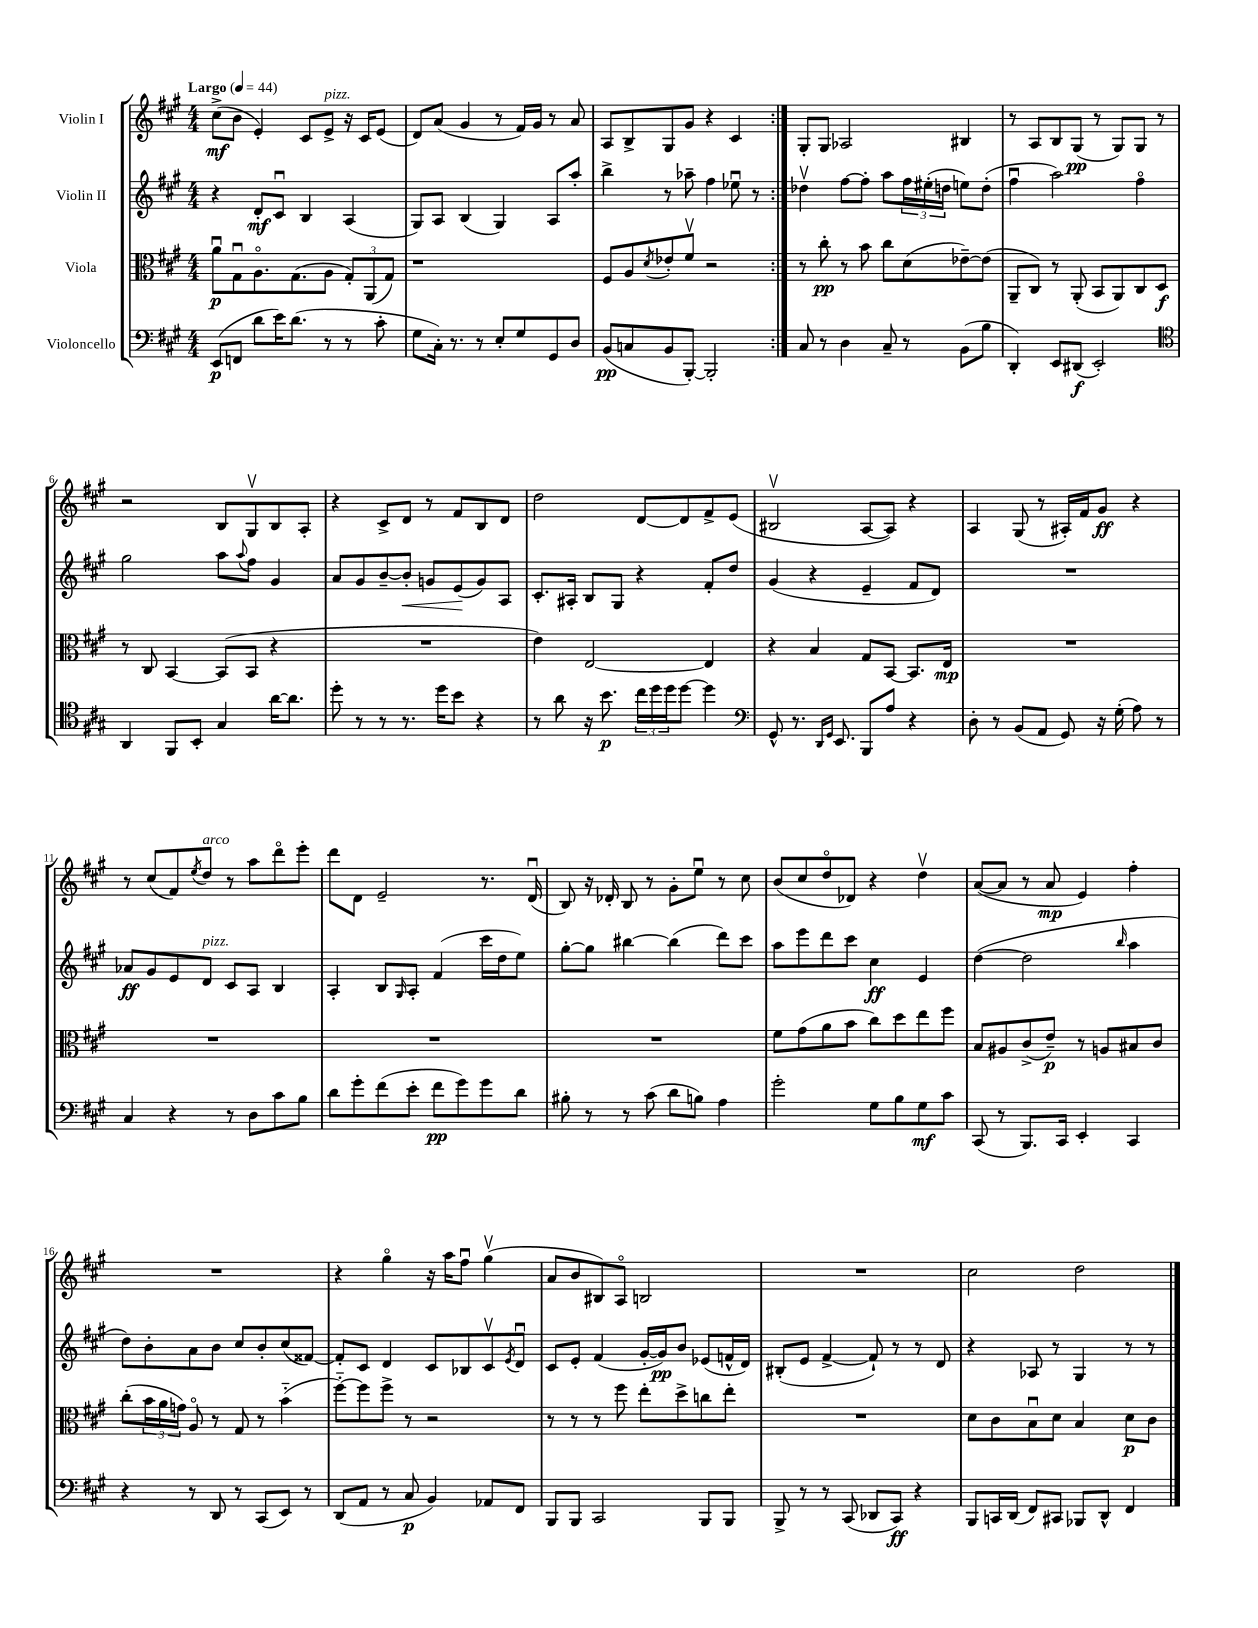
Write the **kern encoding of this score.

**kern	**kern	**kern	**kern
*staff4	*staff3	*staff2	*staff1
*clefF4	*clefC3	*clefG2	*clefG2
*k[f#c#g#]	*k[f#c#g#]	*k[f#c#g#]	*k[f#c#g#]
*M4/4	*M4/4	*M4/4	*M4/4
*MM44	*MM44	*MM44	*MM44
(8EE/L	8au\L	4r	(8cc#^\L
8FF/J	8G#u\	.	8b\J
8d\L	8.Ao\	8d'/L	4e'/)
16e\K)	.	8c#u/J	.
(8.d\J	(8.G#\	.	.
.	.	4B/	8c#/L
8r	8A\J	.	8e^/J
8r	12G#'/L)	(4A/	16r
.	.	.	16c#/LK
.	(12AA/	.	.
8c#'\	.	.	(8e/J
.	12G#/J)	.	.
=	=	=	=
8G#\L	1r	8G#/L)	8d/L)
16C#'\Jk)	.	8A/J	(8a/J
8.r	.	.	.
.	.	(4B/	4g#/
8r	.	.	.
8E'/L	.	4G#/)	8r
8G#/	.	.	16f#/LL)
.	.	.	16g#/JJ
8GG#/	.	8A/L	8r
8D/J	.	8aa'/J	8a/
=	=	=	=
(8BB/L	8F#/L	4bb^\	8A/L
8C/	8A/	.	8B^/
.	8qd/	.	.
8BB/	8e-'/	8r	8G#/
[8BBB'/J)	8f#v/J	8aa-~\	8g#/J
2BBB'/]	2r	4ff#\	4r
.	.	8ee-u\	4c#/
.	.	8r	.
=:|!	=:|!	=:|!	=:|!
8C#/	8r	4dd-v\	8G#'/L
8r	8cc#'\	.	8G#/J
4D\	8r	[8ff#\L	2A-/
.	8b\	8ff#'\]J	.
8C#~/	8cc#\L	8aa\L	.
8r	(8d\	24ff#\L	.
.	.	(24ee#'\	.
.	.	24dd\JJ	.
(8BB\L	[8e-~\)	8ee\L)	4B#/
8B\J	(8e-\]J	(8dd'\J	.
=	=	=	=
4DD'/)	8AA~/L	4ff#u\	8r
.	8C#/J)	.	8A/L
8EE/L	8r	2aa\)	8B/
(8DD#/J	(8AA'/	.	(8G#/J
2EE'/)	8BB/L	.	8r
.	8AA/)	.	8G#/L)
.	8C#/	4ff#o\	8G#/J
.	8D/J	.	8r
=	=	=	=
*clefC4	*	*	*
4AA/	8r	2gg#\	2r
.	8C#/	.	.
8FF#/L	[4BB/	.	.
8BB'/J	.	.	.
4G#/	(8BB/]L	8aa\L	8B/L
.	.	8qqaa/	.
.	8BB/J	8ff#\J	8G#v/
[16a\LK	4r	4g#/	8B/
8.a\]J	.	.	.
.	.	.	8A'/J
=	=	=	=
8dd'\	1r	8a/L	4r
8r	.	8g#/	.
8r	.	[8b~/	8c#^/L
8.r	.	8b'/]J	8d/J
.	.	8g/L	8r
16dd\LK	.	.	.
8b\J	.	(8e/	8f#/L
4r	.	8g/)	8B/
.	.	8A/J	8d/J
=	=	=	=
8r	4e\)	8.c#'/L	2dd\
8a\	.	.	.
.	.	16A#'/Jk	.
16r	[2E/	8B/L	.
8.b\	.	.	.
.	.	8G#/J	.
24cc#\LL	.	4r	[8d/L
24dd\	.	.	.
24dd\J	.	.	.
[8dd\J	.	.	8d/]
4dd\]	4E/]	8f#'/L	8f#^/
.	.	8dd/J	(8e/J
=	=	=	=
*clefF4	*	*	*
8GG#^^/	4r	(4g#/	2B#v/
8.r	.	.	.
.	4B/	4r	.
16qqDD/LL	.	.	.
16qqGG#/JJ	.	.	.
8.EE/	.	.	.
8BBB/L	8G#/L	4e~/	[8A/L
8A/J	[8BB/J	.	8A/]J)
4r	8.BB/]L	8f#/L	4r
.	.	8d/J)	.
.	16E/Jk	.	.
=	=	=	=
8D'\	1r	1r	4A/
8r	.	.	.
(8BB/L	.	.	(8G#/
8AA/J	.	.	8r
8GG#/)	.	.	16A#'/LL)
.	.	.	16f#/J
16r	.	.	8g#/J
(16G#'\	.	.	.
8A\)	.	.	4r
8r	.	.	.
=	=	=	=
4C#/	1r	8a-/L	8r
.	.	8g#/	(8cc#/L
4r	.	8e/	8f#/)
.	.	.	8qee/
.	.	8d/J	8dd/J
8r	.	8c#/L	8r
8D\L	.	8A/J	8aa\L
8c#\	.	4B/	8dddo\
8B\J	.	.	8eee'\J
=	=	=	=
8d\L	1r	4A'/	8ddd\L
8g#'\	.	.	8d\J
(8f#\	.	8B/L	2e~/
.	.	16qqG#/	.
8e'\J	.	8A'/J	.
8f#\L	.	(4f#/	.
8g#\)	.	.	.
8g#\	.	16ccc#\LL	8.r
.	.	16dd\J	.
8d\J	.	8ee\J)	.
.	.	.	(16du/
=	=	=	=
8B#'\	1r	[8gg#'\L	8B/)
8r	.	8gg#\]J	16r
.	.	.	16d-'/
8r	.	[4bb#\	8B/
(8c#\	.	.	8r
8d\L	.	(4bb#\]	8g#'\L
8B\J)	.	.	8eeu\J
4A\	.	8ddd\L)	8r
.	.	8ccc#\J	8cc#\
=	=	=	=
2g#'\	8f#\L	8aa\L	(8b/L
.	(8g#\	8eee\	8cc#/
.	8a\	8ddd\	8ddo/
.	8b\J	8ccc#\J	8d-/J)
8G#\L	8cc#\L)	4cc#\	4r
8B\	8dd\	.	.
8G#\	8ee\	4e/	4ddv\
8c#\J	8ff#\J	.	.
=	=	=	=
(8CC#/	8B/L	([4dd\	([8a/L
8r	8A#/	.	8a/]J
8.BBB/L)	(8c#^/	2dd\]	8r
.	8e~/J)	.	8a/
16CC#/Jk	.	.	.
4EE'/	8r	.	4e/)
.	8A/L	.	.
.	.	16qqbb/	.
4CC#/	8B#/	4aa\	4ff#'\
.	8c#/J	.	.
=	=	=	=
4r	(8cc#'\L	8dd\L)	1r
.	24b\L	8b'\	.
.	24a\	.	.
.	24g\JJ)	.	.
8r	8Ao/	8a\	.
8DD/	8r	8b\J	.
8r	8G#/	8cc#/L	.
(8CC#/L	8r	8b'/	.
8EE/J)	(4b'~\	(8cc#/	.
8r	.	[8f##/J)	.
=	=	=	=
(8DD/L	[8ff#'~\L)	8f##'/]L	4r
8AA/J	8ff#\]	8c#/J	.
8r	8ff#^\J	4d/	4gg#o\
8C#/	8r	.	.
4BB/)	2r	8c#/L	16r
.	.	.	16aa\LK
.	.	8B-/	8ff#u\J
8AA-/L	.	8c#v/	(4gg#v\
.	.	8qe/	.
8FF#/J	.	8du/J	.
=	=	=	=
8BBB/L	8r	8c#/L	8a/L
8BBB/J	8r	8e'/J	8b/
2CC#/	8r	(4f#/	8B#/)
.	8ff#\	.	8Ao/J
.	8ee'\L	[16g#'/LL	2B/
.	.	16g#/]J)	.
.	8dd^\	8b/J	.
8BBB/L	8cc\	(8e-/L	.
8BBB/J	8ee'\J	16f^^/L	.
.	.	16d/JJ)	.
=	=	=	=
8BBB^/	1r	(8B#'/L	1r
8r	.	8e/J	.
8r	.	[4f#^/	.
(8CC#/	.	.	.
8DD-/L	.	8f#`/])	.
8CC#/J)	.	8r	.
4r	.	8r	.
.	.	8d/	.
=	=	=	=
8BBB/L	8d\L	4r	2cc#\
16CC/L	8c#\	.	.
(16DD/JJ	.	.	.
8FF#/L)	8Bu\	8A-/	.
8CC#/J	8d\J	8r	.
8BBB-/L	4B/	4G#/	2dd\
8DD^^/J	.	.	.
4FF#/	8d\L	8r	.
.	8c#\J	8r	.
==	==	==	==
*-	*-	*-	*-
